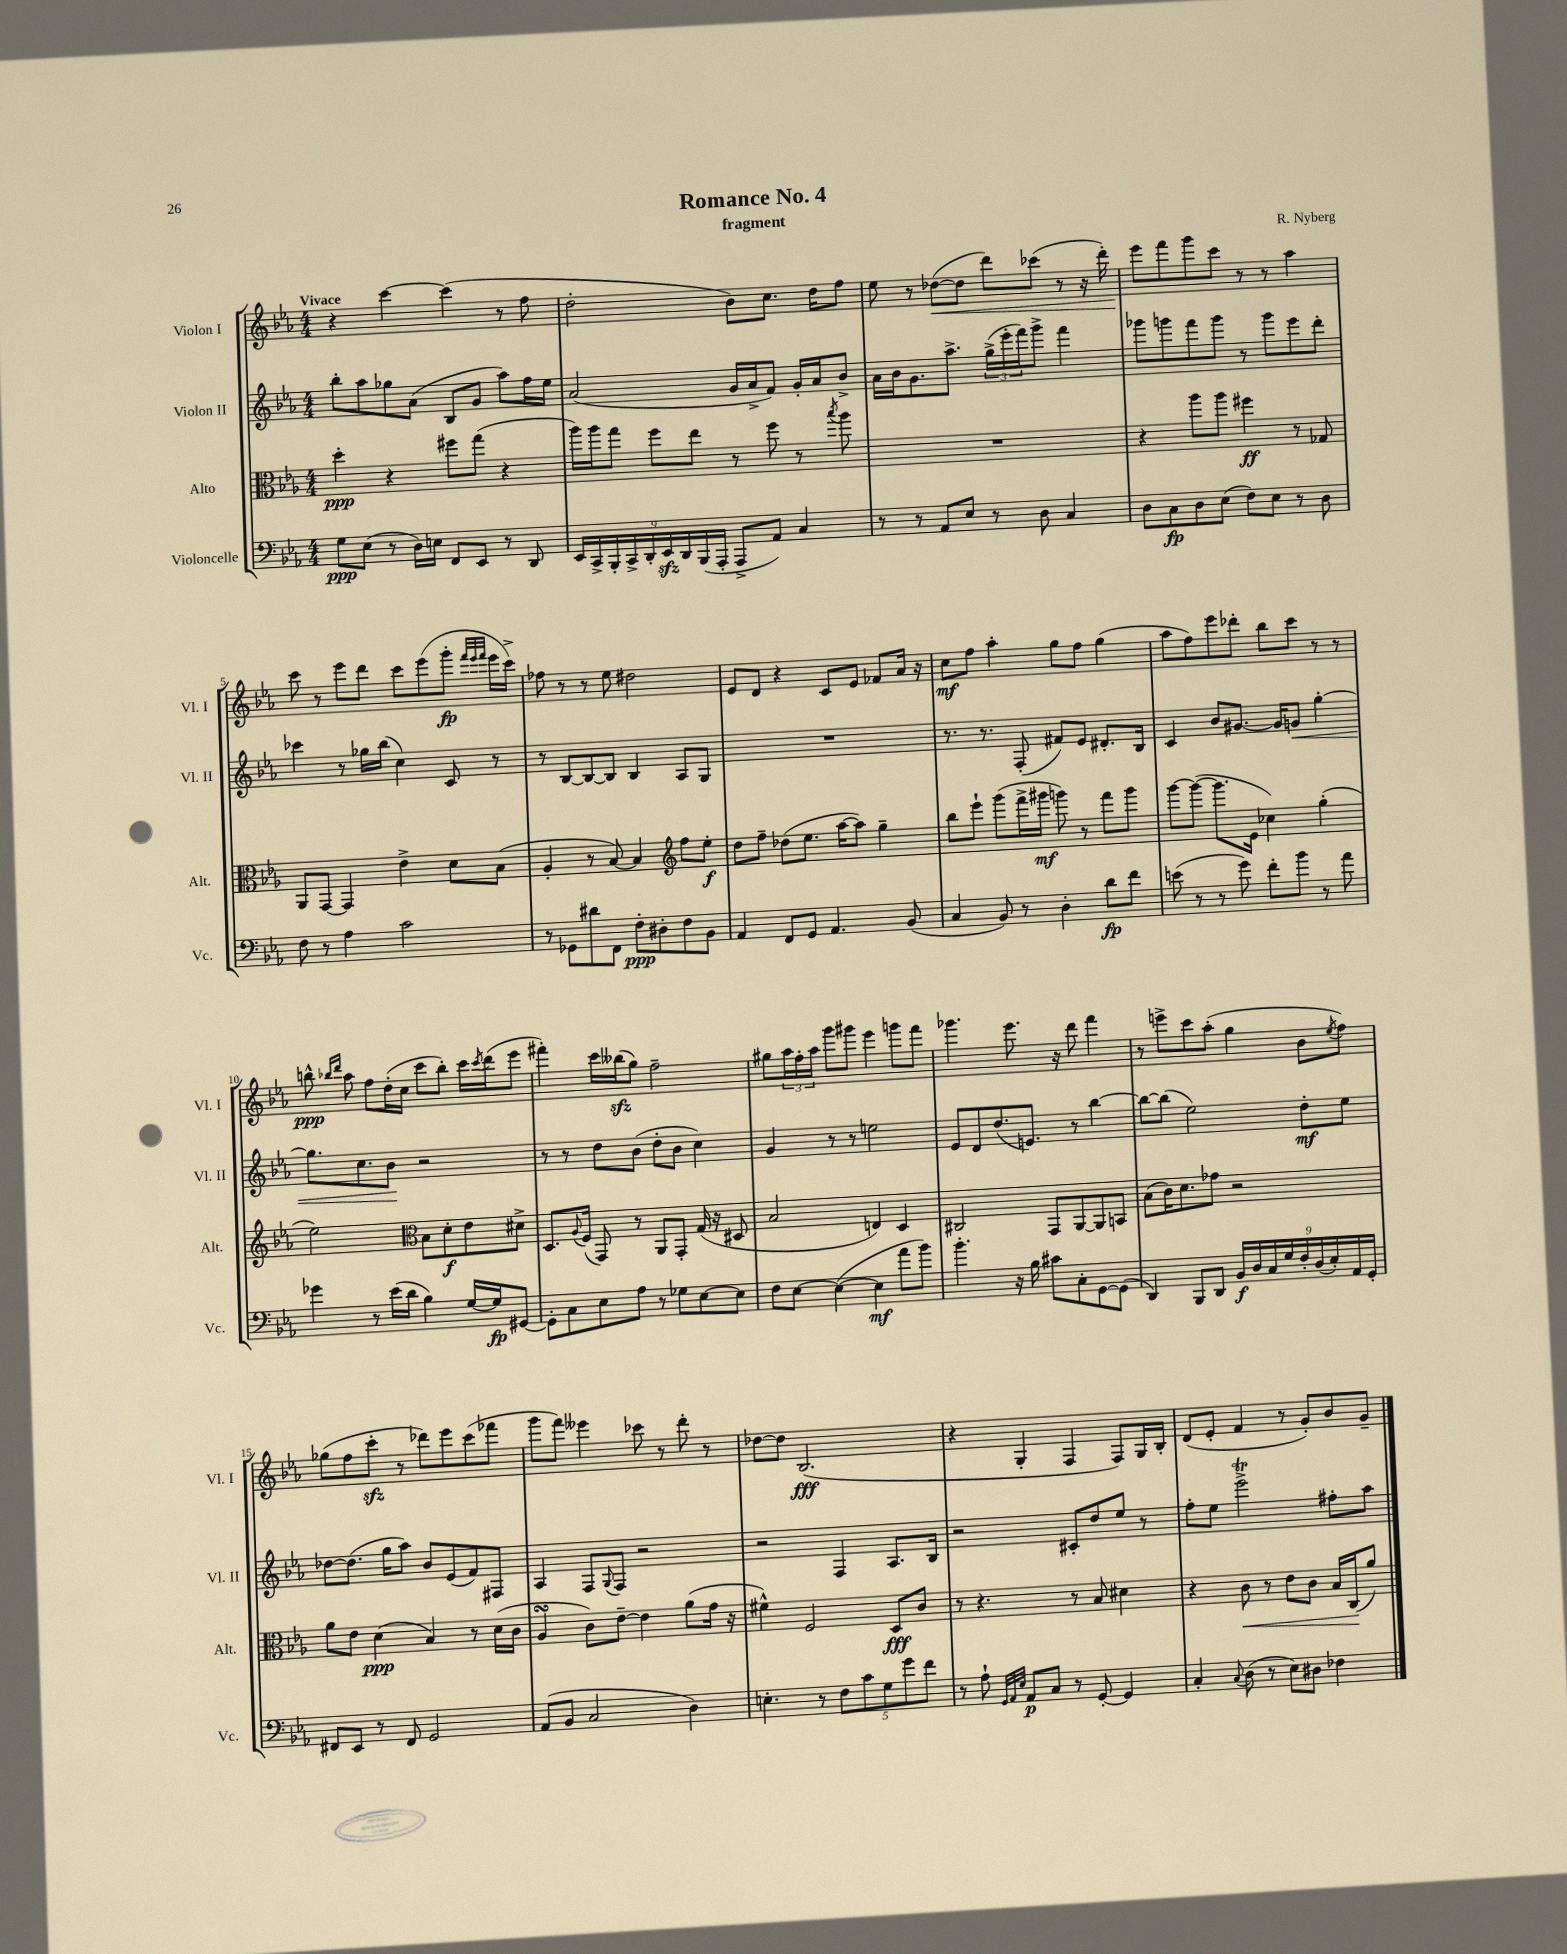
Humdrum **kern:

**kern	**kern	**kern	**kern
*staff4	*staff3	*staff2	*staff1
*clefF4	*clefC3	*clefG2	*clefG2
*k[b-e-a-]	*k[b-e-a-]	*k[b-e-a-]	*k[b-e-a-]
*M4/4	*M4/4	*M4/4	*M4/4
8G\L	4dd'\	8bb-'\L	4r
(8E-\J	.	8aa-\	.
8r	4r	8gg-\	[4ccc\
16D\LL)	.	(8a-\J	.
16E\JJ	.	.	.
8FF/L	8ff#\L	8B-/L	(4ccc\]
8EE-/J	(8gg\J	8g/J	.
8r	4r	8aa-\L)	8r
8DD/	.	16ff\L	8ff\
.	.	16ee-\JJ	.
=	=	=	=
18EE-/LL	16aa-\LL)	(2a-/	2dd'\
18CC^/	.	.	.
.	16aa-\J	.	.
18BBB-'/	.	.	.
.	8gg\J	.	.
18CC^/	.	.	.
18DD'/	.	.	.
.	8ff\L	.	.
18EE-/	.	.	.
18DD/	.	.	.
.	8ee-\J	.	.
(18BBB-/	.	.	.
18AAA-'/JJ	.	.	.
8AAA-^/L	8r	16g/LL	8b-\L)
.	.	16a-^/J	.
8AA-/J)	8ff\	8f/J)	8.cc\J
4C/	8r	16g'/LL	.
.	.	16a-/J	16dd\LK
.	8qbb-/	.	.
.	8aa-\	8b-^/J	8ff\J
=	=	=	=
8r	1r	16a-\LL	8ee-\
.	.	16b-\J	.
8r	.	8.g\	8r
8AA-/L	.	.	([8dd-\L
.	.	8.aa-^\J	.
8E-/J	.	.	8dd-\]J
8r	.	(24gg^\LL	8ddd\L)
.	.	24eee-'\	.
.	.	24fff\J)	.
8D\	.	8ggg^\J	(8ccc-\J
4C/	.	4fff\	8r
.	.	.	16r
.	.	.	16ddd'\)
=	=	=	=
8D\L	4r	8ggg-\L	8eee-\L
8C\	.	8ggg\	8fff\
8D\	8aa-\L	8fff\	8ggg\
(8E-\J	8aa-\J	8ggg\J	8ccc\J
8F\L)	4ff#\	8r	8r
8E-\J	.	8ggg\L	8r
8r	8r	8eee-\	4aa-\
8D\	8G-/	8ddd'\J	.
=	=	=	=
8F\	8AA-/L	4ccc-\	8ccc\
8r	[8GG/J	.	8r
4A-\	4GG/]	8r	8eee-\L
.	.	16gg-\LL	8ddd\J
.	.	(16bb-\JJ	.
2c\	4e-^\	4cc\)	8ccc\L
.	.	.	(8eee-\
.	8d\L	8c/	8ggg'\J
.	.	.	32qqfff/LLL
.	.	.	32qqeee-/
.	.	.	32qqfff/JJJ
.	(8B-\J	8r	16eee-\LL
.	.	.	16ccc^\JJ)
=	=	=	=
8r	4A-'/	8r	8ff-\
8GG-\L	.	[8B-/L	8r
8d#\	8r	8B-/_	8r
8FF\J	[8B-/)	8B-/]J	8ee-\
8F'\L	4B-/]	4B-/	2dd#\
8D#'\	.	.	.
*	*clefG2	*	*
8F\	8ff\L	8A-/L	.
8BB-\J	8ee-'\J	8G/J	.
=	=	=	=
4AA-/	8dd\L	1r	8e-/L
.	8ff~\J	.	8d/J
8FF/L	(8dd-\L	.	4r
8GG/J	8.ee-\J	.	.
4.AA-/	.	.	8c/L
.	[16aa-\LK	.	.
.	8aa-\]J)	.	8e-/J
.	4gg~\	.	8f-/L
(8BB-/	.	.	16a-/Jk
.	.	.	16r
=	=	=	=
4C/	8bb-\L	8.r	8cc\L
.	8eee-`\J	.	8ff\J
.	.	8.r	.
8BB-/)	(8ggg\L	.	4aa-'\
8r	16fff^\L	(8F'/	.
.	16ggg#\JJ	.	.
4D'\	8ggg\)	8f#/L)	8gg\L
.	8r	8e-/J	8ff\J
8d\L	8fff\L	8.d#'/L	(4gg\
8f\J	8ggg\J	.	.
.	.	16B-/Jk	.
=	=	=	=
(8e\	[8ggg\L	4c/	8aa-\L
8r	(8ggg\_J	.	8ff\)
8r	8.ggg\]L	8b-/L	8eee-\
8g\)	.	[8.g#/J	8ddd-'\J
.	16e-\Jk	.	.
8f'\L	4cc-\)	.	8bb-\L
.	.	16g#/]LK	.
8b-\J	.	8g/J	8ccc\J
8r	(4gg'\	[4gg'\	8r
8a-\	.	.	8r
=	=	=	=
4g-\	2ee-\)	8.gg\]L	8bb^^\
.	.	.	16qqbb-/LL
.	.	.	16qqddd/JJ
.	.	.	8aa-\
.	.	8.cc\	.
8r	.	.	8ff\L
(16e-\LL	.	8b-\J	(16dd'\L
16d\JJ	.	.	16cc\JJ
*	*clefC3	*	*
4B-\)	8B-\L	2r	8ccc\L
.	8d'\	.	8bb-'\J)
[16G/LL	8e-\	.	16ccc\LL
.	.	.	8qccc/
16G/]J	.	.	(16ddd\J
[8GG#/J	8d#^\J	.	8eee-\J
=	=	=	=
8GG#'\]L	8.D/L	8r	4fff#'\)
8C\	.	8r	.
.	8qqA-/	.	.
.	(16F/Jk	.	.
8E-\	8GG/)	8dd\L	16ccc\LL
.	.	.	(16bb--\J
8A-\J	8r	(8b-\J	8gg\J)
8r	8AA-/L	8dd'\L	2ff~\
8G-\L	8GG'/J	8b-\J	.
[8E-\	(16G/	4cc\)	.
.	16r	.	.
8E-\]J	8D#/	.	.
=	=	=	=
8F\L	2B-/	4g/	8gg#\L
[8E-\J	.	.	24aa-\L
.	.	.	24ff'\
.	.	.	24aa-\JJ
(4E-\_	.	8r	8ggg\L
.	.	8r	8ggg#\J
4E-\]	4E/)	2ee\	4eee-\
8a-\L	4D/	.	8ggg\L
8b-\J)	.	.	8fff\J
=	=	=	=
4.b-'\	2C#/	8e-/L	4.ggg-\
.	.	8d/	.
.	.	(8.dd/	.
16r	.	.	8.eee-\
16B-\	.	8.e/J)	.
8c#\L	8GG/L	.	.
.	.	.	16r
8C'\	[8AA-/	8r	8ddd\
[8GG\	8AA-/]	[4bb-\	4fff\
(8GG\]J	8BB/J	.	.
=	=	=	=
4DD/)	(8B-\L	8bb-\_L	8r
.	16c\K)	(8bb-\]J	8eee^\L
.	8.d\	.	.
8BBB-/L	.	2ee-\)	8ccc\
8DD/J	8g-\J	.	(8aa-'\J
18BB-/LL	2r	.	4gg\
18D/	.	.	.
18C/	.	.	.
18G/	.	.	.
18F'/	.	.	.
.	.	8dd'\L	8b-\L
(18D/	.	.	.
18E-'/)	.	.	.
.	.	.	8qee-/
.	.	8ee-\J	8ff\J)
18AA-/	.	.	.
18GG'/JJ	.	.	.
=	=	=	=
8FF#/L	8a-\L	[8dd-\L	(8gg-\L
8EE-/J	8e-\J	(8.dd-\]J	8ff\
8r	(4d\	.	8ccc'\J
.	.	16gg\LK	.
8FF#/	.	8aa-\J)	8r
2GG/	4B-/)	8b-/L	8ddd-\L)
.	.	(8e-/	8eee-\
.	8r	8f/)	(8ccc\
.	(16d\LL	8F#/J	8fff-\J
.	16c\JJ	.	.
=	=	=	=
(8AA-/L	4A-/	4A-/	8ggg\L
8BB-/J	.	.	8fff\J)
2C/	8c\L)	8F/L	4eee--\
.	.	8qqG/	.
.	[8e-~\J	8F/J	.
.	4e-\]	2r	8ccc-\
.	.	.	8r
4D\)	(8a-\L	.	8ddd'\
.	16g\Jk	.	8r
.	16r	.	.
=	=	=	=
4.E'\	4f#^^\)	2r	[8dd-\L
.	.	.	8dd-\]J
.	2F/	.	(2.B-/
8r	.	.	.
10F\L	.	4F/	.
10c\	.	.	.
10G\	.	.	.
.	8D/L	8.A-/L	.
10g\	.	.	.
.	8c/J	.	.
10f\J	.	.	.
.	.	16B-/Jk	.
=	=	=	=
8r	8r	2r	4r
8A-`\	4.r	.	.
32qqGG/LLL	.	.	.
32qqAA-/	.	.	.
32qqE-/JJJ	.	.	.
8AA-/L	.	.	4G'/
8C/J	.	.	.
8r	8r	8c#'/L	4F/
[8GG'/	8B-/	8dd/	.
4GG/]	4d#\	8ee-/J	8F/L)
.	.	8r	16G/L
.	.	.	16B-'/JJ
=	=	=	=
4C'/	4r	8ff'\L	(8d/L
.	.	8ee-\J	8e-'/J
8qqC/	.	.	.
(8D\	8c\	2eee-^\	4f/
8r	8r	.	.
8E-\L)	8e-\L	.	8r
8D#\J	8c\J	.	8g'/L)
4F-\	16B-/LL	8ff#'\L	8b-/
.	(16C/J	.	.
.	8a-/J)	8aa-\J	8g~/J
==	==	==	==
*-	*-	*-	*-
